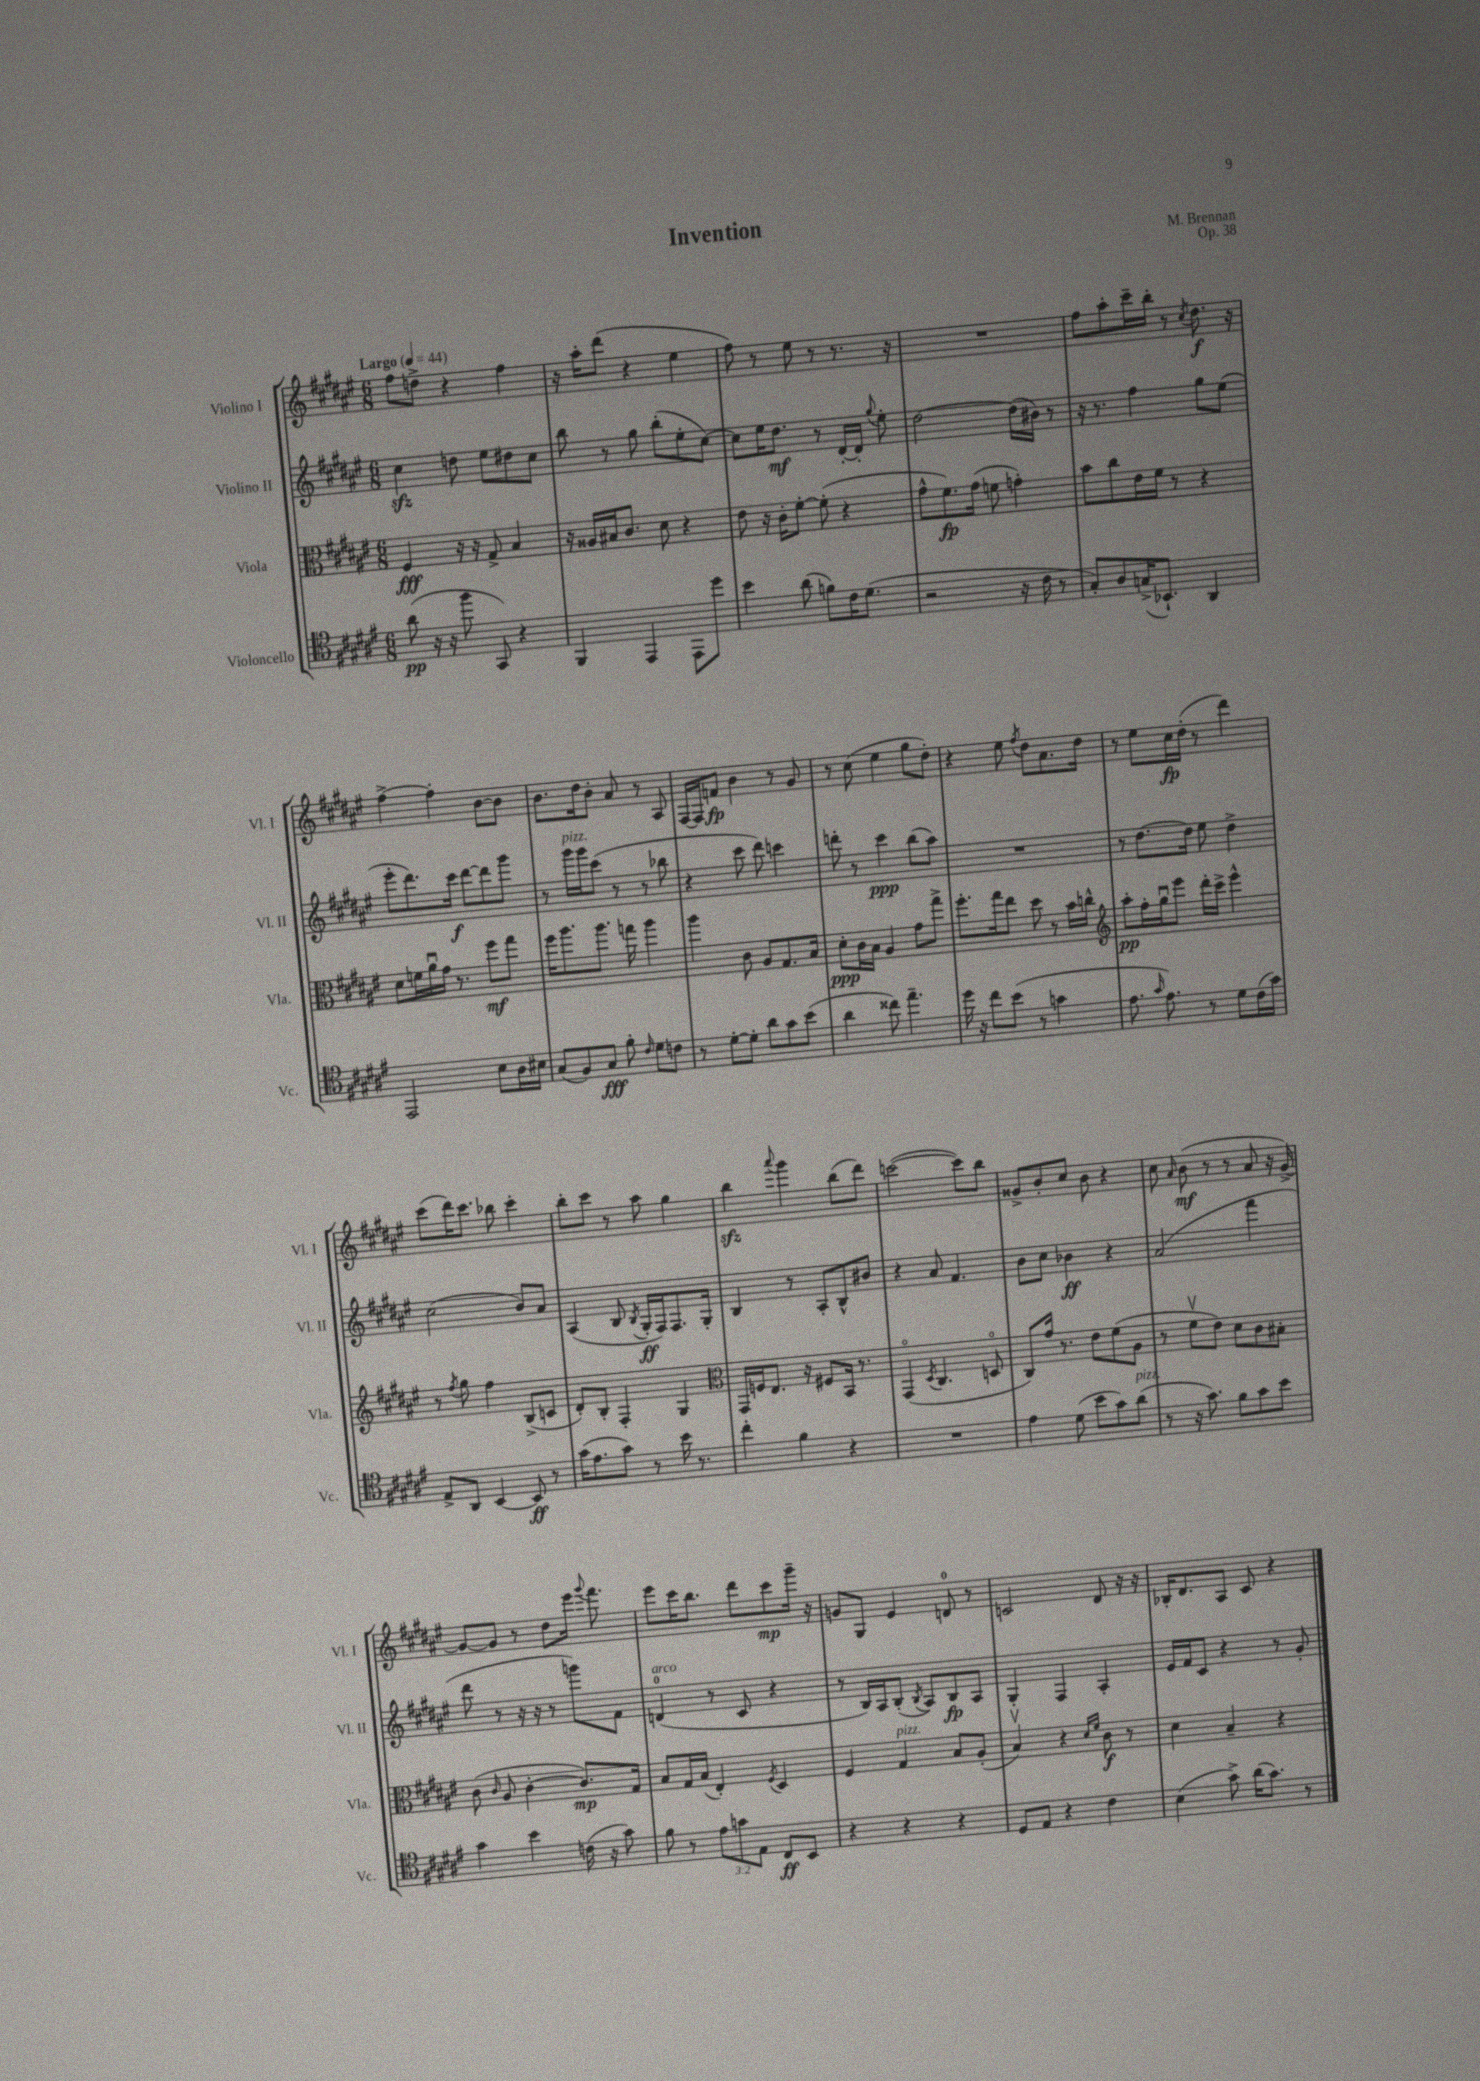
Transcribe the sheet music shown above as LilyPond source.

\header { title = "Invention" composer = "M. Brennan" opus = "Op. 38" }
<<
\new StaffGroup <<
\new Staff = "s0" \with { instrumentName = "Violino I" shortInstrumentName = "Vl. I" } {
    \clef treble \key fis \major \numericTimeSignature \time 6/8 \tempo "Largo" 4 = 44
    \autoBeamOff fis''8[ d''8]-> r4 fis''4 |
    r16 ais''16[-. dis'''8]( r4 eis''4 |
    fis''8) r8 eis''8 r8 r8. r16 |
    R2. |
    fis''8[ ais''8-. cis'''16-- b''16]-. r8 \acciaccatura { cis''8 } dis''8.\f r16 |
    fis''4~-> fis''4-. b'8[~ b'8] |
    b'8.[ dis''16 b'8]-. ais'8 r8 ais8 |
    fis16[~ fis16 f'8]\fp b'4 r8 gis'8 |
    r8 cis''8( eis''4 gis''8[ dis''8]-.) |
    r4 eis''8 \acciaccatura { fis''8 } dis''8[ ais'8. dis''16] |
    r8 eis''8[ cis''16\fp dis''16]-.( r8 dis'''4) |
    cis'''8[( dis'''16) cis'''8.] bes''8 cis'''4-. |
    b''8[-. cis'''8] r8 ais''8 gis''4 |
    b''4\sfz \appoggiatura { ais'''8 } gis'''4 b''8[( dis'''8]) |
    c'''2~( c'''8[) b''8] |
    gisis'8[-> b'8-. cis''8] b'8 r4 |
    cis''8 \grace { ais'16 } b'8\mf( r8 r8 ais'8 r16 gis'16~->) |
    gis'8[~ gis'8] r8 dis''8[ eis'''16] \appoggiatura { gis'''8 } fis'''8. |
    eis'''8[ cis'''16 b''8.] dis'''8[ cis'''8\mp gis'''16]-- r16 |
    g'8[ gis8] eis'4 d'8-0 r8 |
    c'2 dis'8 r16 r16 |
    bes16[-. dis'8. ais8] cis'8 r4 \bar "|." |
}
\new Staff = "s1" \with { instrumentName = "Violino II" shortInstrumentName = "Vl. II" } {
    \clef treble \key fis \major \numericTimeSignature \time 6/8
    \autoBeamOff cis''4\sfz d''8 eis''8[ dis''8 cis''8] |
    b''8 r8 gis''8 b''8[-.( eis''8-. cis''8]~) |
    cis''8[ eis''16 dis''8.]\mf r8 dis'16[~-. dis'16]-. \appoggiatura { gis''8 } eis''8-. |
    dis''2~ dis''16[( bis'16]) r8 |
    r16 r8. fis''4 gis''8[ eis''8]( |
    eis'''8[-. dis'''8.) cis'''16]\f dis'''8[~ dis'''8 gis'''8] |
    r8 gis'''16[^\markup { \italic "pizz." } gis'''16 cis'''8]( r8 r8 bes''8 |
    r4 cis'''8 dis'''8) c'''4 |
    d'''8-. r8 cis'''4\ppp b''8[( ais''8]) |
    R2. |
    r8 dis''8.[~ dis''16] eis''8 dis''4-> |
    cis''2( b'8[) ais'8] |
    ais4( b8 \acciaccatura { b8 } gis16[-.\ff fis16) fis8. gis16]-. |
    b4 r8 ais8[-. b8-^ bis'8] |
    r4 ais'8 fis'4. |
    b'8[ cis''8] bes'4\ff r4 |
    ais'2( fis'''4 |
    dis'''8 r8 r16 r16 r8 g'''8[) fis'8] |
    d'4-0^\markup { \italic "arco" }( r8 cis'8 r4 |
    r8 b16[) ais16 b8]-.( \acciaccatura { b8 } ais8[) b8\fp ais8] |
    gis4-. fis4 ais4-. |
    eis'16[ fis'16 cis'8] r4 r8 gis'8-. \bar "|." |
}
\new Staff = "s2" \with { instrumentName = "Viola" shortInstrumentName = "Vla." } {
    \clef alto \key fis \major \numericTimeSignature \time 6/8
    \autoBeamOff fis4\fff r16 r16 gis8-> b4 |
    r16 aisis16[ bis16 cis'8.] dis'8 r4 |
    eis'8 r16 cis'16[-. fis'8]~-. fis'8-.( r4 |
    gis'8[-^ fis'8.\fp) gis'16]( f'8 g'4-.) |
    b'8[ cis''8 eis'16 fis'16] r8 r4 |
    dis'8[ f'16 ais'16\downbow gis'16] r8. fis''8[\mf gis''8] |
    fis''16[ ais''8. ais''8.] g''16 ais''4 |
    ais''4 cis'8 ais8[ gis8. b16] |
    dis'8[-.\ppp cis'16 b16] ais4 gis'8[ gis''8]-> |
    fis''8.[-. gis''16 eis''8] dis''8 r8 b'16[ c''16]-^ |
    \clef treble ais''8[-.\pp fis''16-. gis''16\downbow eis'''8] dis'''16[-. cis'''16]-> eis'''4-^ |
    r8 \acciaccatura { fis''8 } gis''8 fis''4 b8[->( c'8] |
    dis'8[-.) b8]-. fis4-. gis4 |
    \clef alto gis,16[ f16 eis8.] r16 fis8[ b,16] r8. |
    gis,4\flageolet( \acciaccatura { dis8 } cis4. d8\flageolet |
    cis8[) gis'16] r8. eis'8[ fis'8( ais8] |
    r8 fis'8[\upbow eis'8]) dis'8[ cis'8 bis8]-. |
    cis'8( \grace { cis'16 } ais8 cis'4~-. cis'8.[\mp) gis16] |
    b8[ gis16 b16]( eis4-.) \acciaccatura { fis8 } dis4 |
    fis4 gis4^\markup { \italic "pizz." } b8[ ais8]-.( |
    b4\upbow) r4 \grace { dis'16[ fis'16] } cis'8\f r8 |
    dis'4 b4-- r4 \bar "|." |
}
\new Staff = "s3" \with { instrumentName = "Violoncello" shortInstrumentName = "Vc." } {
    \clef tenor \key fis \major \numericTimeSignature \time 6/8 \override Staff.TupletNumber.text = #tuplet-number::calc-fraction-text
    \autoBeamOff ais'8\pp( r16 r16 fis''8 gis,8) r4 |
    fis,4 eis,4 eis,8[ dis''8] |
    b'4 ais'8( f'8[) cis'16 dis'8.]( |
    r2 r16 cis'16 r8 |
    gis8[-.) ais8 g16->( bes,8.]-!) ais,4 |
    eis,2 b8[ ais16 bis16] |
    gis8[( fis8) gis8]\fff fis'8-. \grace { cis'16 } dis'8[ c'8] |
    r8 dis'8[~-. dis'8]-. ais'8[ gis'8 b'8]( |
    ais'4 cisis''8) eis''4.-- |
    dis''16 r16 cis''8[ b'8]( r8 g'4 |
    eis'8. \grace { gis'16 } eis'8.) r8 dis'8[ cis'16( gis'16]) |
    eis8[-> ais,8] b,4~ b,8\ff r8 |
    gis'16[( eis'8. gis'8]) r8 b'16 r8. |
    cis''4-. fis'4 r4 |
    R2. |
    eis'4 dis'8( b'8[ gis'8) ais'8]^\markup { \italic "pizz." }( |
    r8 r16 gis'8.) fis'8[ gis'8 b'8] |
    gis'4 b'4 c'16( r16 gis'8) |
    fis'8 r8 \tuplet 3/2 { eis'8[ g'8 eis8] } cis8[\ff b,8] |
    r4 r4 r4 |
    dis8[ eis8] r4 cis'4 |
    b4( gis'8->) ais'16[( gis'8.]) r8 \bar "|." |
}
>>
>>
\layout { \context { \Score \remove "Bar_number_engraver" } }
